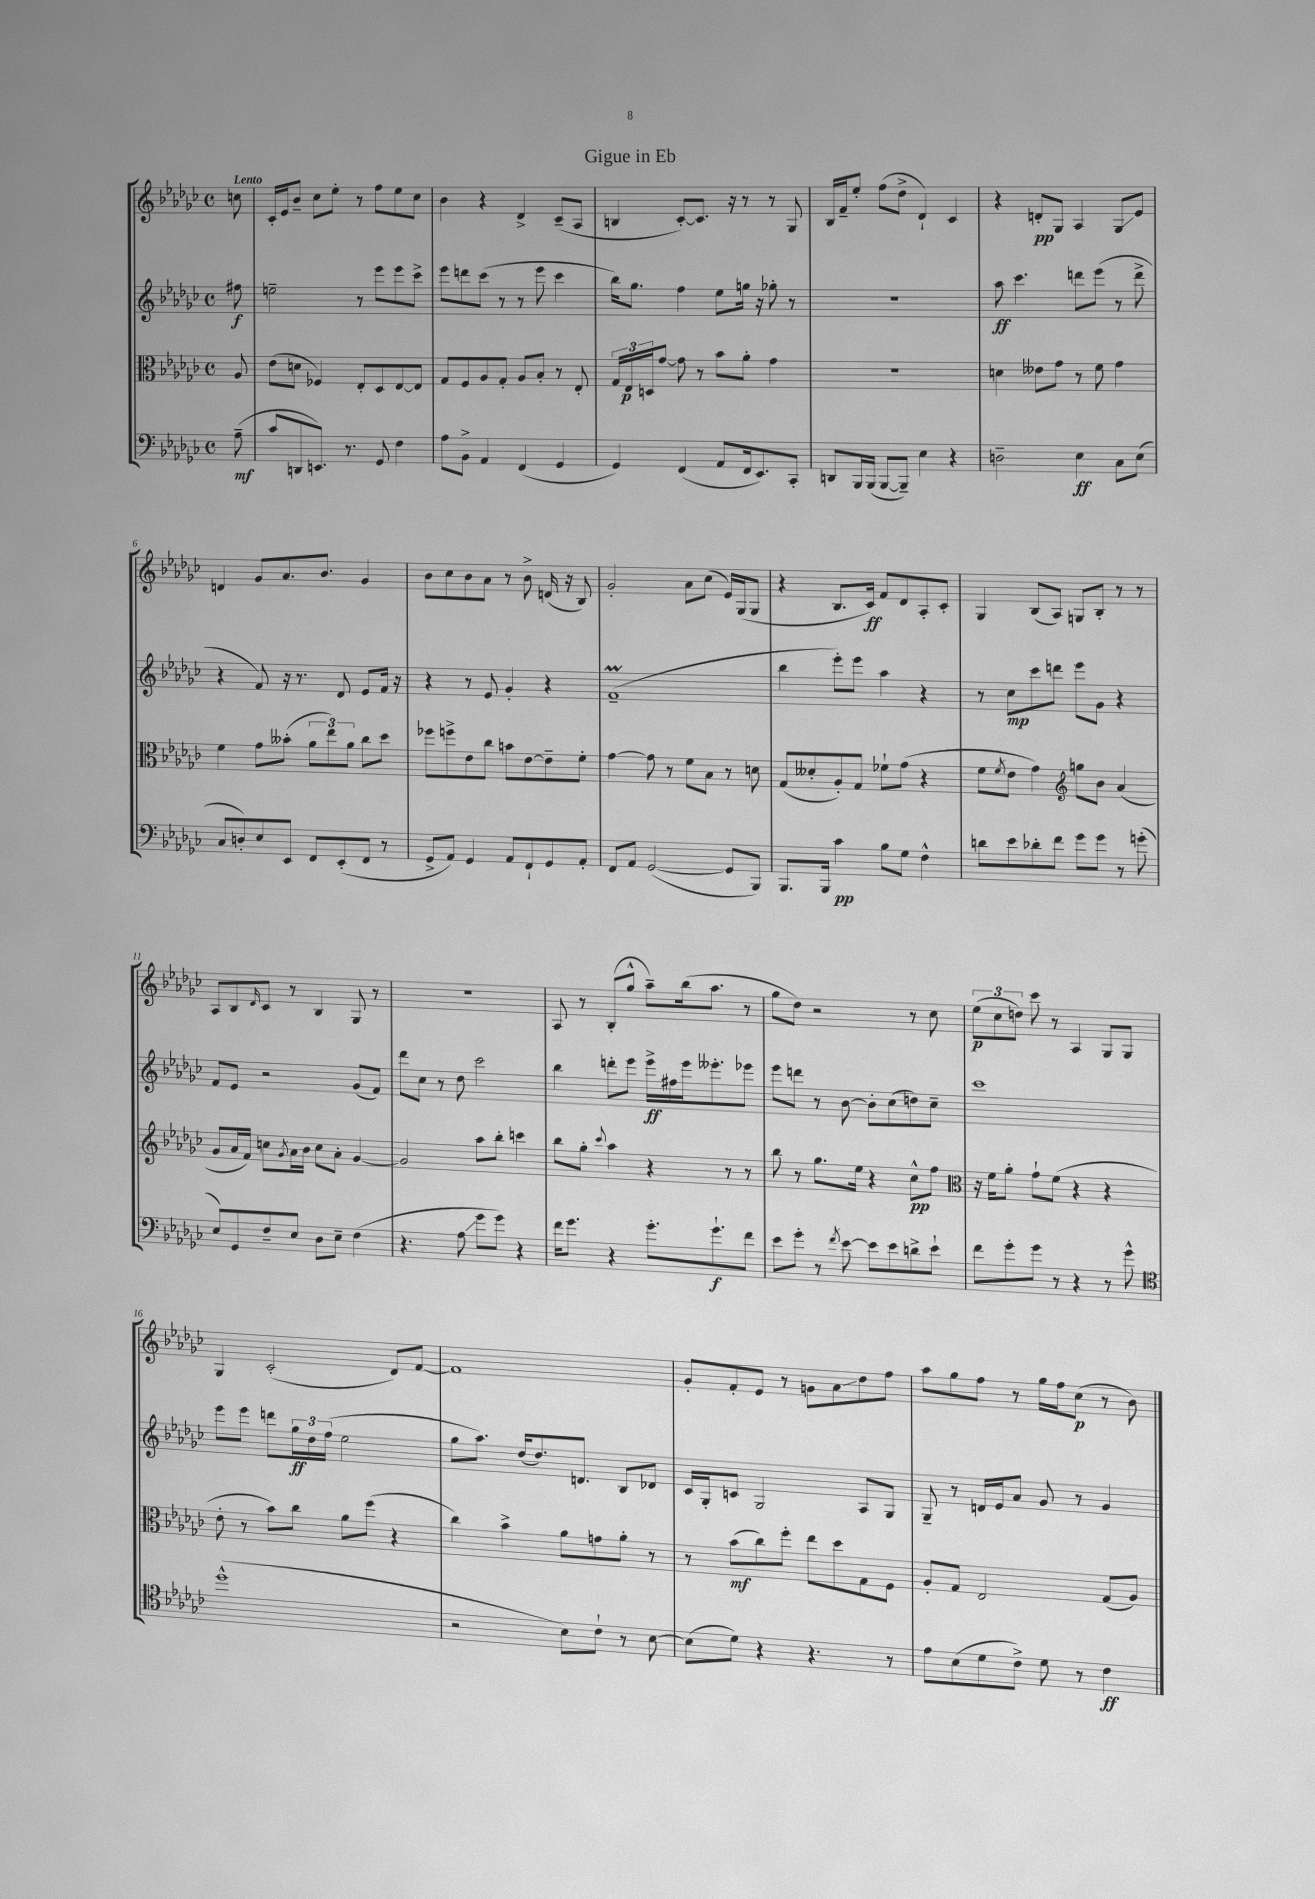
\header { title = "Gigue in Eb" }
<<
\new StaffGroup <<
\new Staff = "s0" {
    \clef treble \key ges \major \defaultTimeSignature \time 4/4 \partial 8 \tempo "Lento"
    c''8 |
    ces'16-. ees'16 bes'8-- ces''8 ees''8-. r8 f''8 ees''8 ces''8 |
    bes'4 r4 des'4-> ces'8--( aes8 |
    b4 ces'8~-.) ces'8. r16 r8 r8 ges8 |
    bes16 f'16-- ees''8-. f''8( des''8-> des'4-!) ces'4 |
    r4 d'8-.\pp ges8 aes4 ges8\glissando ees'8 |
    d'4 ges'8 aes'8. bes'8. ges'4 |
    bes'8 ces''8 bes'8 aes'8 r8 bes'8-> d'16( r16 bes8) |
    ges'2-. aes'8 ces''8( ees'16) ges16( ges8 |
    r4 bes8. ces'16\ff) f'8 des'8 aes8-. ces'8-. |
    ges4 bes8( aes8) g8 bes8-. r8 r8 |
    aes8 bes8 \grace { des'16 } ces'8 r8 bes4 ges8 r8 |
    R1 |
    aes8 r8 bes8-.( ges''8-^ aes''8--) bes''16( aes''8. r8 |
    ges''8 des''8) r2 r8 ces''8 |
    \tuplet 3/2 { ees''8\p( ces''8 d''8) } ces'''8 r8 aes4 ges8 ges8 |
    ges4 ces'2-.( des'8) f'8~ |
    f'1 |
    ges'8-. f'8-. ees'8 r8 g'8 aes'8\glissando des''8 f''8 |
    aes''8 ges''8 f''8 r8 ges''16 f''16 ces''8\p( r8 bes'8) \bar "|." |
}
\new Staff = "s1" {
    \clef treble \key ges \major \defaultTimeSignature \time 4/4 \partial 8
    fis''8\f |
    e''2-- r8 ees'''8 ees'''8 ces'''8-> |
    ees'''8 d'''8 ces'''8( r8 r8 ees'''8 ces'''4 |
    bes''16) ges''8. f''4 ees''8 g''16 r16 ges''8-. r8 |
    r1 |
    aes''8\ff ces'''4. d'''8 ees'''8( r8 d'''8-> |
    r4 f'8) r16 r8. des'8 ees'8 f'16 r16 |
    r4 r8 ees'8 ges'4-. r4 |
    f'1--\prall( |
    bes''4 ees'''8-.) ees'''8 aes''4 r4 |
    r8 ces''8\mp ces'''8 d'''8 ees'''8 ges'8 r4 |
    f'8 ees'8 r2 ges'8( f'8) |
    des'''8 ces''8 r8 des''8 ces'''2 |
    bes''4 d'''8-. ees'''8 ees'''16->\ff fis''16 ees'''16 eeses'''8.-. ees'''8 |
    ees'''8 d'''8 r8 bes'8~ bes'8-. ces''8( d''8) ces''8-- |
    ces'''1 |
    ees'''8 ees'''8 d'''8 \tuplet 3/2 { ges''16\ff des''16 f''16( } ees''2 |
    ges''8 aes''8.) des''16( des''8.) d'8. bes8 des'8 |
    ces'16 ges16-. c'8 ges2 aes8 ges8 |
    ges8-- r8 d'16 ees'16 aes'8 ges'8 r8 ges'4 \bar "|." |
}
\new Staff = "s2" {
    \clef alto \key ges \major \defaultTimeSignature \time 4/4 \partial 8
    aes8 |
    ees'8( d'8 fes4) ees8-. des8 ees8~ ees8 |
    ges8 f8 aes8 ges8-. aes8 bes8-. r8 ees8-. |
    \tuplet 3/2 { ges16 ees16\p d16 } ges'8~ ges'8 r8 bes'8 aes'8-. ges'4 |
    R1 |
    d'4 eeses'8 ges'8 r8 f'8 ges'4 |
    f'4 ges'8 beses'8-.( \tuplet 3/2 { aes'8 ees''8) aes'8 } ces''8 des''8 |
    fes''8 f''8-> ees'8 ces''8 b'8 ees'8~ ees'8-- f'8-. |
    ges'4~ ges'8 r8 f'8 bes8 r8 d'8 |
    ges8( deses'8-. aes8-.) ges8 fes'8-! ges'8( r4 |
    f'8 \acciaccatura { f'8 } ees'8 ges'4) \clef treble g''8 bes'8 aes'4( |
    ges'8 aes'16 f'16) c''8 \acciaccatura { ges'8 } aes'16 bes'16 c''8 aes'8-. ges'4~ |
    ges'2 aes''8 bes''8-. c'''4 |
    bes''8 ges''8-. \appoggiatura { ces'''8 } aes''4 r4 r8 r8 |
    bes''8 r8 ges''8. ees''16 r4 ces''8-^\pp f''8 |
    \clef alto r16 f'16 aes'8-. ges'8-! f'8( r4 r4 |
    ees'8-. r8 bes'8) ces''8 aes'8 f''8( r4 |
    ces''4) bes'4-> aes'8 g'8 aes'8-. r8 |
    r8 bes'8\mf( ces''8) f''8-. ees''8 des''8 ges8 f8 |
    aes8-. ges8 ees2 ges8( aes8) \bar "|." |
}
\new Staff = "s3" {
    \clef bass \key ges \major \defaultTimeSignature \time 4/4 \partial 8
    aes8--\mf( |
    ces'8 d,8 e,8.) r8. ges,8 f4 |
    aes8 bes,8-> aes,4 f,4( ges,4 |
    ges,4) f,4( aes,8 f,16 ees,8.) ces,8-. |
    d,8 bes,,16 bes,,16( bes,,8~ bes,,8--) ees4 r4 |
    d2-- ees4\ff ces8 ees8( |
    ces8 d8-.) ees8 ees,8 f,8 ees,8-.( f,8 r8 |
    ges,8-> aes,8) ges,4 aes,8 f,8-! ges,8 aes,8-. |
    f,8 aes,8 ges,2~( ges,8 bes,,8) |
    bes,,8. bes,,16 ces'4\pp bes8 ges8 f4-^ |
    d'8 ees'8 des'8-. f'8 ges'8 ges'8 r8 g'8-.( |
    ees8) ges,8 f8-- ees8 des8 ees8-- f4( |
    r4. aes8\glissando ges'8 ges'8) r4 |
    f'16 ges'8. r4 ges'8.-. ges'8.-!\f f'8 |
    ees'8 ges'8-. r8 \acciaccatura { f'8 } ees'8~ ees'8 ees'8 d'8-> ees'8-! |
    f'8 ges'8-. ges'8 r8 r4 r8 ges'8-^ |
    \clef tenor des''1-^( |
    r2 bes8) ces'8-! r8 bes8~ |
    bes8( des'8) r4 r4. r8 |
    ees'8 bes8( des'8 ces'8->) des'8 r8 ces'4\ff \bar "|." |
}
>>
>>
